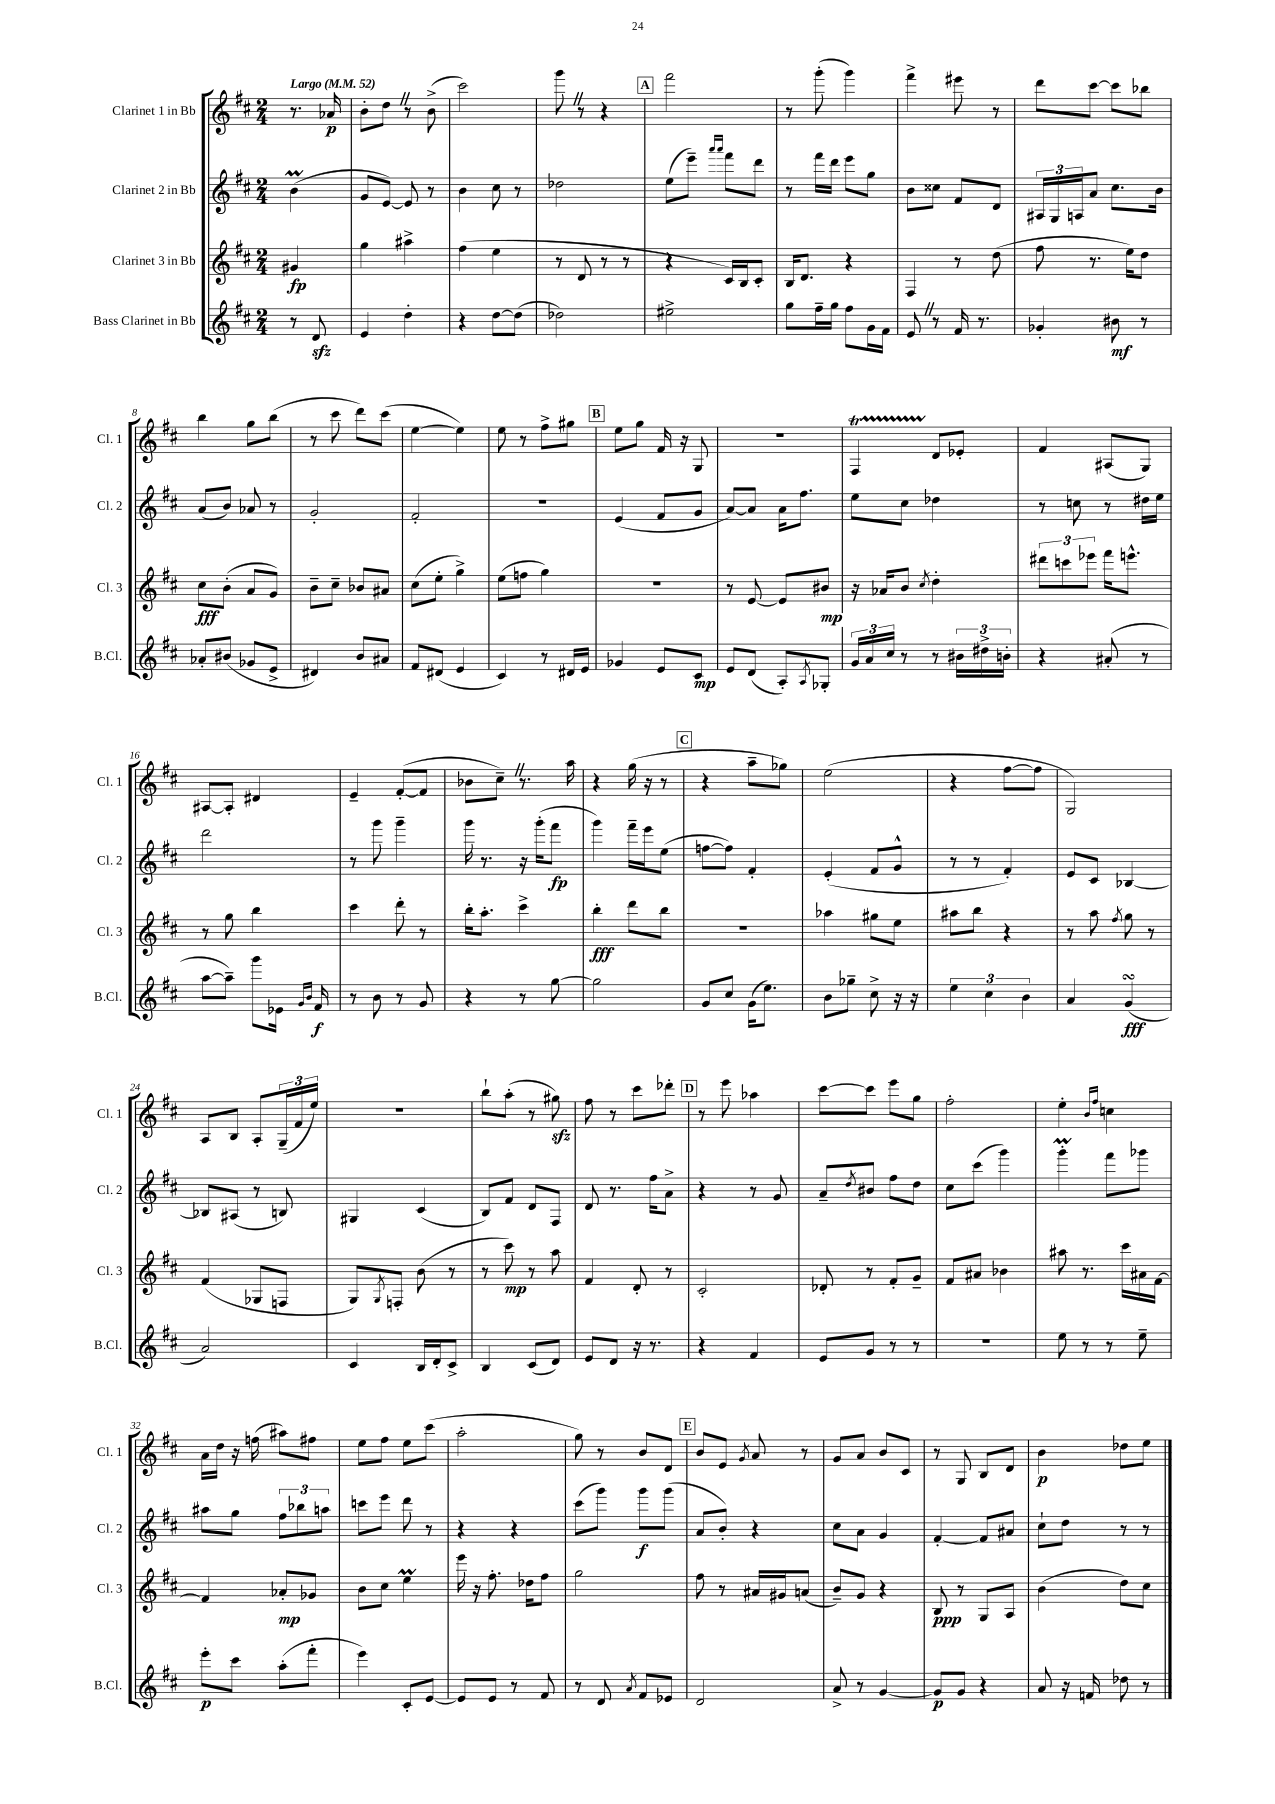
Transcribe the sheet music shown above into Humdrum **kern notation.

**kern	**kern	**kern	**kern
*staff4	*staff3	*staff2	*staff1
*clefG2	*clefG2	*clefG2	*clefG2
*k[f#c#]	*k[f#c#]	*k[f#c#]	*k[f#c#]
*M2/4	*M2/4	*M2/4	*M2/4
*MM52	*MM52	*MM52	*MM52
8r	4g#	(4b	8.r
8d	.	.	.
.	.	.	16a-
=	=	=	=
4e	4gg	8g	8b'
.	.	[8e)	8dd
4dd'	4aa#^	8e]	8r
.	.	8r	(8b^
=	=	=	=
4r	(4ff#	4b	2ccc#)
[8dd	4ee	8cc#	.
(8dd]	.	8r	.
=	=	=	=
2dd-)	8r	2dd-	8ggg
.	8d	.	8r
.	8r	.	4r
.	8r	.	.
=	=	=	=
2ee#^	4r	(8ee	2fff#
.	.	8eee~)	.
.	.	16qqaaa	.
.	.	16qqaaa	.
.	16c#)	8fff#	.
.	16B	.	.
.	8c#'	8ddd	.
=	=	=	=
8gg	16B	8r	8r
.	8.d	.	.
16ff#~	.	16fff#	(8ggg'
16gg	.	16ddd	.
8ff#	4r	8eee	4ggg)
16g	.	8gg	.
16f#	.	.	.
=	=	=	=
8e	4F#	8b	4fff#^
8r	.	8cc##	.
16f#	8r	8f#	8eee#
8.r	.	.	.
.	(8dd	8d	8r
=	=	=	=
4g-'	8ff#	24A#	8ddd
.	.	24G	.
.	.	24A	.
.	8.r	8a	[8ccc#
8b#	.	8.cc#	8ccc#]
.	16ee)	.	.
8r	8dd	.	8bb-
.	.	16b	.
=	=	=	=
8a-'	8cc#	(8a	4bb
(8b#	(8b'	8b)	.
8g-	8a	8a-	8gg
8e^	8g)	8r	(8bb
=	=	=	=
4d#)	8b~	2g'	8r
.	8cc#~	.	8ccc#
8b	8b-	.	8ddd)
8a#	8a#	.	(8ccc#
=	=	=	=
8f#	(8cc#	2f#'	[4ee
(8d#	8ee'	.	.
4e	4gg^)	.	4ee])
=	=	=	=
4c#)	(8ee	2r	8ee
.	8ff	.	8r
8r	4gg)	.	8ff#^
16d#	.	.	8gg#
16e	.	.	.
=	=	=	=
4g-	2r	(4e	8ee
.	.	.	8gg
8e	.	8f#	16f#
.	.	.	16r
8c#	.	8g	8G
=	=	=	=
8e	8r	[8a)	2r
(8d	[8e	8a]	.
8A')	8e]	16a	.
.	.	8.ff#	.
8qA	.	.	.
8G-'	8b#	.	.
=	=	=	=
24g	16r	8ee	4F#
24a	.	.	.
.	16a-	.	.
24cc#	.	.	.
8r	8b	8cc#	.
.	8qcc#	.	.
8r	4dd'	4dd-	8d
24b#	.	.	8e-'
24dd#^	.	.	.
24b'	.	.	.
=	=	=	=
4r	12ddd#	8r	4f#
.	12ccc	.	.
.	.	8cc	.
.	12eee-	.	.
(8a#'	16fff#	8r	(8A#
.	8.eee^^	.	.
8r	.	16dd#	8G)
.	.	16ee	.
=	=	=	=
[8aa	8r	2ddd	[8A#
8aa~])	8gg	.	8A#']
8ggg	4bb	.	4d#
16e-	.	.	.
16qqg	.	.	.
16qqb	.	.	.
16f#	.	.	.
=	=	=	=
8r	4ccc#	8r	4e~
8b	.	8ggg	.
8r	8ddd'	4ggg~	([8f#'
8g	8r	.	8f#]
=	=	=	=
4r	16bb'	16ggg	8b-
.	8.aa'	8.r	.
.	.	.	8cc#~)
8r	4ccc#^	16r	8.r
.	.	(16ggg'	.
[8gg	.	8fff#	.
.	.	.	16aa
=	=	=	=
2gg]	4bb'	4ggg)	4r
.	8ddd	16fff#~	(16gg
.	.	16eee	16r
.	8bb	(8ee	8r
=	=	=	=
8g	2r	[8ff	4r
8cc#	.	8ff])	.
(16g	.	4f#'	8aa~
8.ee)	.	.	.
.	.	.	8gg-)
=	=	=	=
8b	4aa-	(4e'	(2ee
8gg-~	.	.	.
8cc#^	8gg#	8f#	.
16r	8ee	8g^^	.
16r	.	.	.
=	=	=	=
6ee	8aa#	8r	4r
.	8bb	8r	.
6cc#	.	.	.
.	4r	4f#')	[8ff#
6b	.	.	.
.	.	.	8ff#]
=	=	=	=
4a	8r	8e	2G)
.	8aa	8c#	.
.	8qff#	.	.
(4g	8gg	[4B-	.
.	8r	.	.
=	=	=	=
2a)	(4f#	8B-]	8A
.	.	(8A#	8B
.	8G-	8r	8A'
.	8F	8B)	(24G~
.	.	.	24f#
.	.	.	24ee)
=	=	=	=
4c#	8G)	4G#	2r
.	8qG	.	.
.	8F'	.	.
16B	(8b	(4c#	.
16d'	.	.	.
8c#^	8r	.	.
=	=	=	=
4B	8r	8B)	8bb`
.	8ccc#)	8f#	(8aa'
(8c#	8r	8d	8r
8d)	8aa	8F#	8gg#)
=	=	=	=
8e	4f#	8d	8ff#
8d	.	8.r	8r
16r	8d'	.	8ccc#
8.r	.	16ff#	.
.	8r	8a^	8ddd-'
=	=	=	=
4r	2c#'	4r	8r
.	.	.	8eee
4f#	.	8r	4aa-
.	.	8g	.
=	=	=	=
8e	8d-'	8a~	[8ccc#
.	.	8qdd	.
8g	8r	8b#	8ccc#]
8r	8f#'	8ff#	8eee
8r	8g~	8dd	8gg
=	=	=	=
2r	8f#	8cc#	2ff#'
.	8a#	(8ccc#	.
.	4b-	4ggg)	.
=	=	=	=
8ee	8aa#	4ggg'	4ee'
8r	8.r	.	.
.	.	.	16qqb
.	.	.	16qqff#
8r	.	8fff#	4cc
.	16ccc#	.	.
8ee~	16a#	8ggg-	.
.	[16f#	.	.
=	=	=	=
8eee'	4f#]	8aa#	16a
.	.	.	16dd
8ccc#	.	8gg	16r
.	.	.	(16ff
(8aa'	8a-'	12ff#	8aa#)
.	.	12bb-	.
8fff#'	8g-	.	8ff#
.	.	12aa	.
=	=	=	=
4eee)	8b	8ccc	8ee
.	8cc#	8eee	8ff#
8c#'	4ee	8ddd	8ee
[8e	.	8r	(8ccc#
=	=	=	=
8e]	16eee	4r	2aa'
.	16r	.	.
8e	8.ff#'	.	.
8r	.	4r	.
.	16dd-	.	.
8f#	8ff#	.	.
=	=	=	=
8r	2gg	(8ccc#	8gg)
8d	.	8ggg)	8r
8qa	.	.	.
8f#	.	8ggg	8b
8e-	.	(8ggg	8d
=	=	=	=
2d	8ff#	8a	8b
.	8r	8b')	8e
.	.	.	8qg
.	16a#	4r	8a
.	16g#	.	.
.	(8a	.	8r
=	=	=	=
8a^	8b~)	8cc#	8g
8r	8g	8a	8a
[4g	4r	4g	8b
.	.	.	8c#
=	=	=	=
8g]	8B	[4f#'	8r
8g	8r	.	8G
4r	8G	8f#]	8B
.	8A	8a#	8d
=	=	=	=
8a	(4b	8cc#`	4b
16r	.	8dd	.
16f	.	.	.
8dd-	8dd)	8r	8dd-
8r	8cc#	8r	8ee
==	==	==	==
*-	*-	*-	*-
